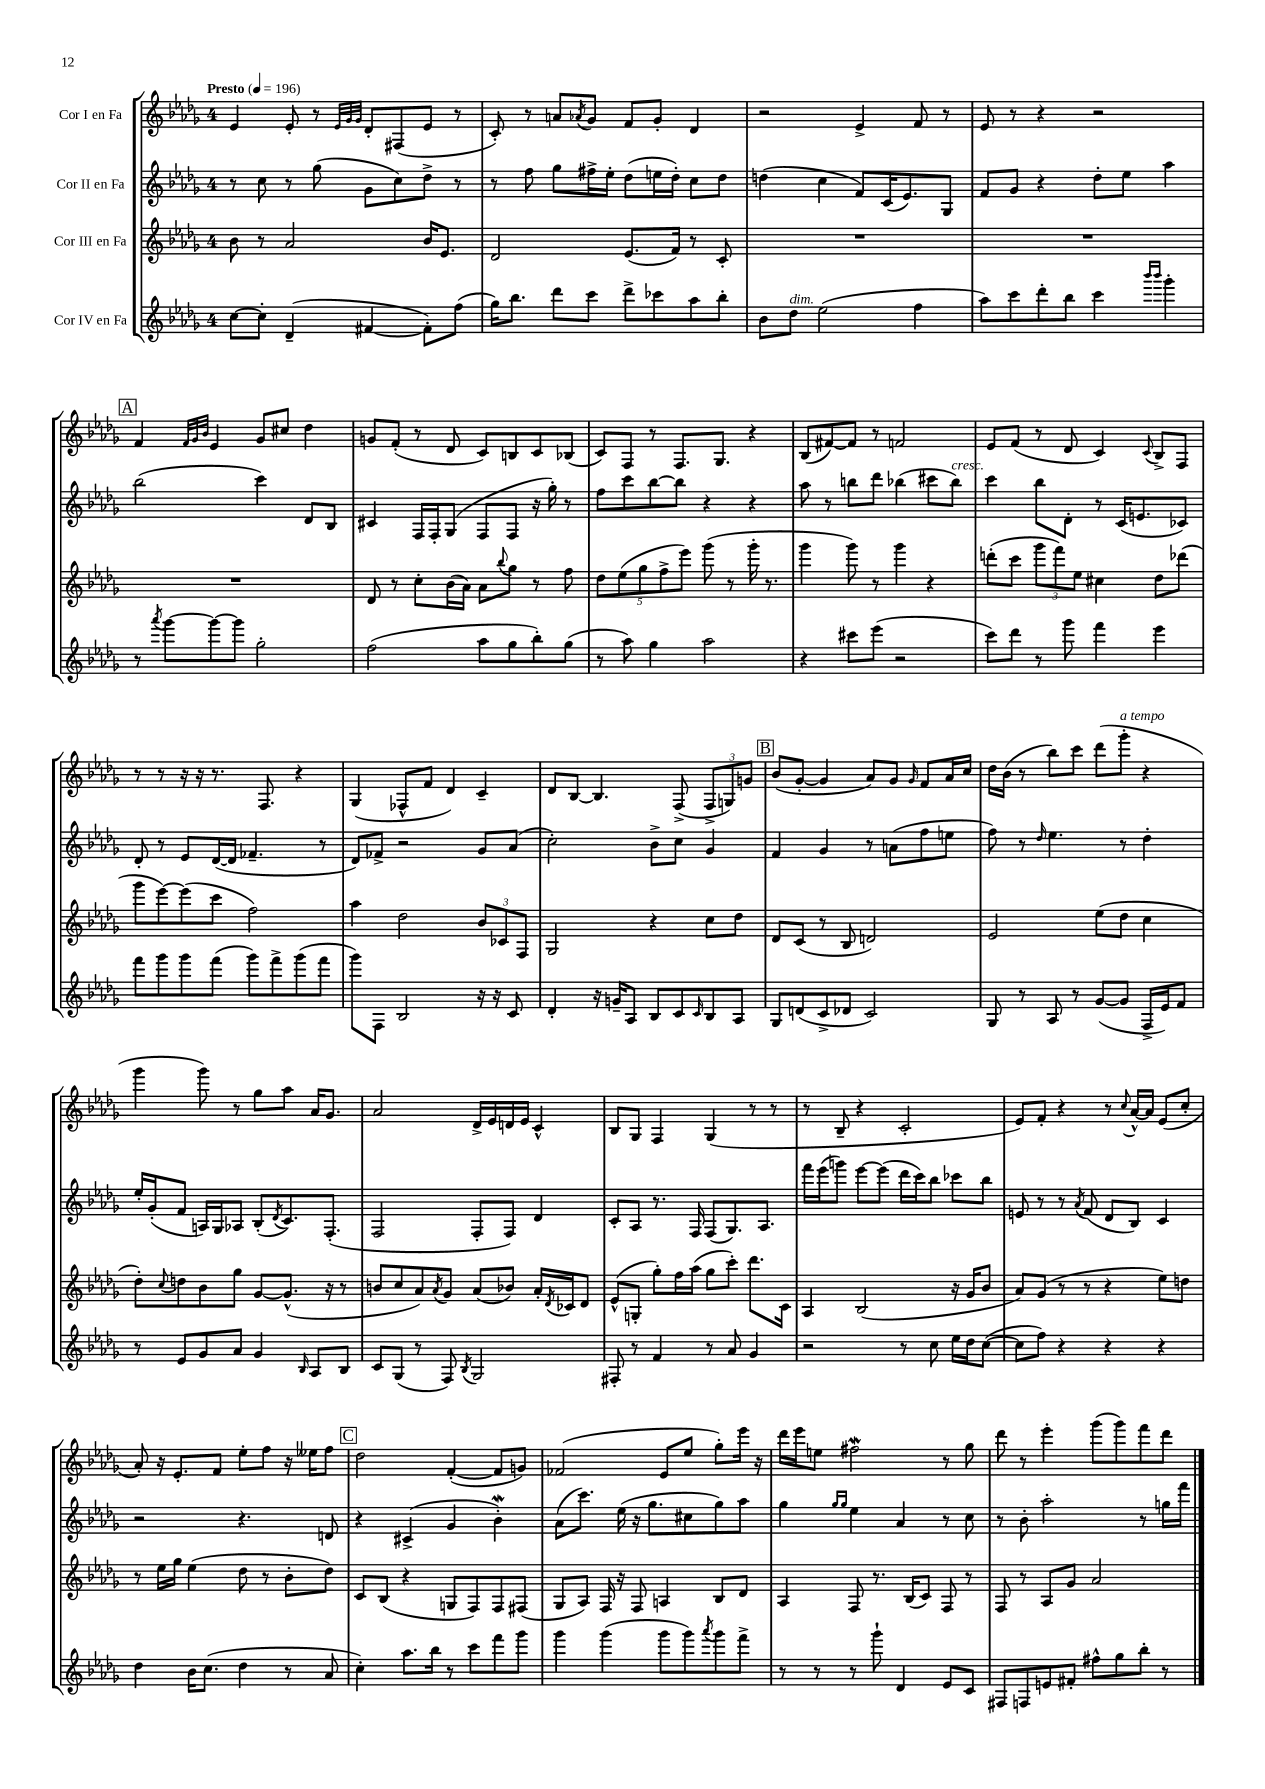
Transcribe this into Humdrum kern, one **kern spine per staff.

**kern	**kern	**kern	**kern
*part4	*part3	*part2	*part1
*staff4	*staff3	*staff2	*staff1
*I"Cor IV en Fa	*I"Cor III en Fa	*I"Cor II en Fa	*I"Cor I en Fa
*clefG2	*clefG2	*clefG2	*clefG2
*k[b-e-a-d-g-]	*k[b-e-a-d-g-]	*k[b-e-a-d-g-]	*k[b-e-a-d-g-]
*M4/4	*M4/4	*M4/4	*M4/4
*MM196	*MM196	*MM196	*MM196
=1	=1	=1	=1
!	!	!	!LO:TX:a:B:t=Presto
[8cc\L	8b-\	8r	4e-/
8cc'\J]	8r	8cc\	.
(4d-~/	2a-/	8r	8e-'/
.	.	(8gg-\	8r
.	.	.	32qqe-/LLL
.	.	.	32qqg-/
.	.	.	32qqg-/JJJ
[4f#X/	.	8g-\L	8d-'/L
.	.	8cc\)	(8F#X/
8f#'\L])	16b-/KL	8dd-^\J	8e-/J
.	8.e-/J	.	.
(8ff\J	.	8r	8r
=2	=2	=2	=2
16gg-\KL)	2d-/	8r	8c'/)
8.bb-\J	.	.	.
.	.	8ff\	8r
8ddd-\L	.	8gg-\L	8an/L
.	.	.	8qa-X/
8ccc\J	.	16ff#X^\L	8g-/J
.	.	16ee-'\JJ	.
8ddd-^\L	(8.e-/L	(8dd-\L	8f/L
8ccc-X\	.	16een\L	8g-'/J
.	16f/Jk)	16dd-'\JJ)	.
8aa-\	8r	8cc\L	4d-/
8bb-'\J	8c'/	8dd-\J	.
=3	=3	=3	=3
8b-\L	1r	(4ddn\	2r
!LO:TX:a:i:t=dim.	!	!	!
8dd-\J	.	.	.
(2ee-\	.	4cc\	.
.	.	8f/L)	4e-^/
.	.	(16c/K	.
.	.	8.e-/)	.
4ff\	.	.	8f/
.	.	8G-/J	8r
=4	=4	=4	=4
8aa-\L)	1r	8f/L	8e-/
8ccc\	.	8g-/J	8r
8ddd-'\	.	4r	4r
8bb-\J	.	.	.
4ccc\	.	8dd-'\L	2r
.	.	8ee-\J	.
16qqbbb-/LL	.	.	.
16qqbbb-/JJ	.	.	.
4ggg-'\	.	4aa-\	.
!!LO:LB:g=z
!!LO:REH:place=s1:t=A
=5	=5	=5	=5
8r	1r	(2bb-\	4f/
8qaaa-/	.	.	.
[8ggg-\L	.	.	.
.	.	.	32qqf/LLL
.	.	.	32qqg-/
.	.	.	32qqb-/JJJ
8ggg-\_	.	.	4e-/
8ggg-\J]	.	.	.
2gg-'\	.	4ccc\)	8g-/L
.	.	.	8cc#X/J
.	.	8d-/L	4dd-\
.	.	8B-/J	.
=6	=6	=6	=6
(2ff\	8d-/	4c#X/	8gn/L
.	8r	.	(8f'/J
.	8cc'\L	16F/LL	8r
.	.	16F'/J	.
.	(16b-\L	(8G-/J	8d-/
.	16a-\JJ)	.	.
8aa-\L	8a-\L	8F/L	8c/L)
.	8qqbb-/	.	.
8gg-\	8gg-\J	8F/J	8Bn/
8bb-'\)	8r	16r	8c/
.	.	16gg-'\)	.
(8gg-\J	8ff\	8r	(8B-X/J
=7	=7	=7	=7
8r	10dd-\L	8ff\L	8c/L)
.	(10ee-\	.	.
8aa-\)	.	8ccc\	8F/J
.	10gg-\	.	.
4gg-\	.	[8bb-\	8r
.	10ff^\	.	.
.	.	8bb-\J]	8.F/L
.	10eee-\J)	.	.
2aa-\	(8ggg-\	4r	.
.	.	.	8.G-/J
.	8r	.	.
.	16ggg-'\	4r	4r
.	8.r	.	.
=8	=8	=8	=8
4r	4ggg-\	8aa-\	(8B-/L
.	.	8r	[8f#X/)
8ccc#X\L	8ggg-\)	8bbn\L	8f#/J]
(8eee-\J	8r	8ddd-\J	8r
2r	4ggg-\	(4bb-X\	2fn/
.	4r	8ccc#X\L	.
!	!	!LO:TX:a:i:t=cresc.	!
.	.	8bb-\J)	.
=9	=9	=9	=9
8ccc\L)	(8dddn'\L	4ccc\	8e-/L
8ddd-\J	8ccc\J	.	(8f/J
8r	12ggg-\L	8bb-\L	8r
.	12fff\)	.	.
8ggg-\	.	8d-'\J	8d-/
.	12ee-\J	.	.
4fff\	4cc#X\	8r	4c/)
.	.	(16c/KL	.
.	.	8.en/	.
.	.	.	8qqc/
4eee-\	8dd-\L	.	8B-^/L
.	(8ddd-X\J	8c-X/J)	8F/J
!!LO:LB:g=z
=10	=10	=10	=10
8fff\L	8ggg-\L	8d-'/	8r
8ggg-\	[8eee-\)	8r	8r
8ggg-\	(8eee-\]	8e-/L	16r
.	.	.	16r
(8fff\J	8ccc\J	([16d-/L	8.r
.	.	16d-/JJ]	.
8ggg-\L)	2ff\)	4.f-X~/	.
.	.	.	8.F/
8fff^\	.	.	.
(8ggg-\	.	.	4r
8fff\J	.	8r	.
=11	=11	=11	=11
8ggg-\L)	4aa-\	8d-/L)	(4G-/
8F\J	.	8f-X^/J	.
2B-/	2dd-\	2r	8F-X^^/L
.	.	.	8f/J
.	.	.	4d-/)
16r	12b-/L	8g-/L	4c~/
16r	.	.	.
.	12c-X/	.	.
8c/	.	(8a-/J	.
.	12F/J	.	.
=12	=12	=12	=12
4d-'/	2G-/	2cc'\)	8d-/L
.	.	.	[8B-/J
16r	.	.	4.B-/]
16gn~/KL	.	.	.
8A-/J	.	.	.
8B-/L	4r	8b-^\L	.
8c/	.	8cc\J	(8F^/
16qqc/	.	.	.
8B-/	8cc\L	4g-/	12F^/L
.	.	.	12Gn/)
8A-/J	8dd-\J	.	.
.	.	.	12gn/J
!!LO:REH:place=s1:t=B
=13	=13	=13	=13
8G-/L	8d-/L	4f/	(8b-/L
(8dn/	(8c/J	.	[8g-'/J
8c^/	8r	4g-/	4g-/]
8d-X/J	8B-/	.	.
2c/)	2dn/)	8r	8a-/L)
.	.	(8an\L	8g-/J
.	.	.	16qqg-/
.	.	8ff\	8f/L
.	.	8een\J	16a-/L
.	.	.	16cc/JJ
=14	=14	=14	=14
8G-/	2e-/	8ff\)	16dd-\LL
.	.	.	(16b-\JJ
8r	.	8r	8r
.	.	16qqdd-/	.
8A-/	.	4.ee-\	8bb-\L)
8r	.	.	8ccc\J
([8g-/L	(8ee-\L	.	(8ddd-\L
!	!	!	!LO:TX:a:i:t=a tempo
8g-/J]	8dd-\J	8r	8ggg-'\J
16F^/LL	4cc\	4dd-'\	4r
16e-/J)	.	.	.
8f/J	.	.	.
!!LO:LB:g=z
=15	=15	=15	=15
8r	8dd-'\L)	16ee-'/LL	4ggg-\
.	.	(16g-'/J	.
.	8qqcc/	.	.
8e-/L	8ddn\	8f/J	.
8g-/	8b-\	16An/LL)	8ggg-\)
.	.	16G-/J	.
8a-/J	8gg-\J	8A-X/J	8r
4g-/	[8g-/L	(8B-'/L	8gg-\L
.	.	8qd-/	.
.	(8.g-^^/J]	8.c/)	8aa-\J
16qqB-/	.	.	.
8A-/L	.	.	16a-/KL
.	16r	(8.F'/J	8.g-/J
8B-/J	8r	.	.
=16	=16	=16	=16
8c/L	8bn/L	2F/	2a-/
(8G-/J	8cc/	.	.
8r	8a-/)	.	.
.	8qa-/	.	.
8F/)	8g-/J	.	.
8qB-/	.	.	.
2G-/	(8a-/L	8F'/L	16d-^/LL
.	.	.	16e-/
.	8b-X/J)	8F/J)	16dn/
.	.	.	16e-/JJ
.	16a-'/LL	4d-/	4c^^/
.	8qd-/	.	.
.	16c-X/J	.	.
.	8d-/J	.	.
=17	=17	=17	=17
8F#X'/	(8e-^^/L	8c'/L	8B-/L
8r	8Gn'/J	8A-/J	8G-/J
4f/	8gg-'\L)	8.r	4F/
.	16ff\L	.	.
.	(16aa-\JJ	16F/	.
8r	8gg-\L	(8F/L	(4G-/
8a-/	8ccc'\J)	8.G-/)	.
4g-/	8.ddd-\L	.	8r
.	.	8.A-/J	.
.	.	.	8r
.	16c\Jk	.	.
=18	=18	=18	=18
2r	4A-/	16fff\LL	8r
.	.	(16eee-\J	.
.	.	8gggn\J)	8B-~/
.	(2B-/	[8eee-\L	4r
.	.	(8eee-\J]	.
8r	.	16ddd-\LL	2c'/
.	.	16ccc\J)	.
8cc\	.	8bb-\J	.
16ee-\LL	16r	8ccc-X\L	.
16dd-\J	16g-/KL	.	.
([8cc\J	8b-/J	8bb-\J	.
=19	=19	=19	=19
8cc\L]	8a-/L)	8en/	8e-/L)
8ff\J)	(8g-/J	8r	8f'/J
4r	8r	8r	4r
.	.	8qa-/	.
.	8r	(8f/	.
4r	4r	8d-/L	8r
.	.	.	8qqcc/
.	.	8B-/J)	[16a-^^/LL
.	.	.	16a-/JJ]
4r	8ee-\L)	4c/	(8e-/L
.	8ddn\J	.	8cc'/J
!!LO:LB:g=z
=20	=20	=20	=20
4dd-\	8r	2r	8a-'/)
.	16ee-\LL	.	16r
.	16gg-\JJ	.	8.e-'/L
16b-\KL	(4ee-\	.	.
(8.cc\J	.	.	.
.	.	.	8f/J
4dd-\	8dd-\	4.r	8ee-'\L
.	8r	.	8ff\J
8r	8b-'\L	.	16r
.	.	.	16ee--X\KL
8a-/	8dd-\J)	8dn/	8ff\J
!!LO:REH:place=s1:t=C
=21	=21	=21	=21
4cc'\)	8c/L	4r	2dd-\
.	(8B-/J	.	.
8.aa-\L	4r	(4c#X^/	.
16bb-\Jk	.	.	.
8r	8Gn/L	4g-/	([4f'/
8ccc\L	8F/)	.	.
8fff\	8F/	4b-W'\)	8f/L]
8ggg-\J	(8F#X/J	.	8gn/J)
=22	=22	=22	=22
4ggg-\	8G-/L	(8a-\L	(2f-X/
.	8A-/J)	8.ccc\J)	.
(4ggg-\	16F/	.	.
.	16r	(16ee-\	.
.	8F/	16r	.
.	.	8.gg-\L	.
8ggg-\L	4An/	.	8e-/L
8ggg-\)	.	8cc#X\	8ee-/J
8qaaa-/	.	.	.
8ggg-\	8B-/L	8gg-\)	8gg-'\L)
8fff^\J	8d-/J	8aa-\J	16eee-\Jk
.	.	.	16r
=23	=23	=23	=23
8r	4A-/	4gg-\	16ddd-\LL
.	.	.	16eee-\J
8r	.	.	8een\J
.	.	16qqgg-/LL	.
.	.	16qqgg-/JJ	.
8r	8F/	4ee-\	2ff#XW\
8ggg-`\	8.r	.	.
4d-/	.	4a-/	.
.	(16B-/KL	.	.
.	8c/J)	.	.
8e-/L	8F/	8r	8r
8c/J	8r	8cc\	8gg-\
=24	=24	=24	=24
8F#X/L	8F/	8r	8ddd-\
8Fn/	8r	8b-'\	8r
8en/	8A-/L	2aa-'\	4eee-'\
8f#X'/J	8g-/J	.	.
8ff#X^^\L	2a-/	.	(8ggg-\L
8gg-\	.	.	8ggg-\)
8bb-'\J	.	8r	8fff\
8r	.	16ggn\LL	8ddd-\J
.	.	16fff\JJ	.
==	==	==	==
*-	*-	*-	*-
